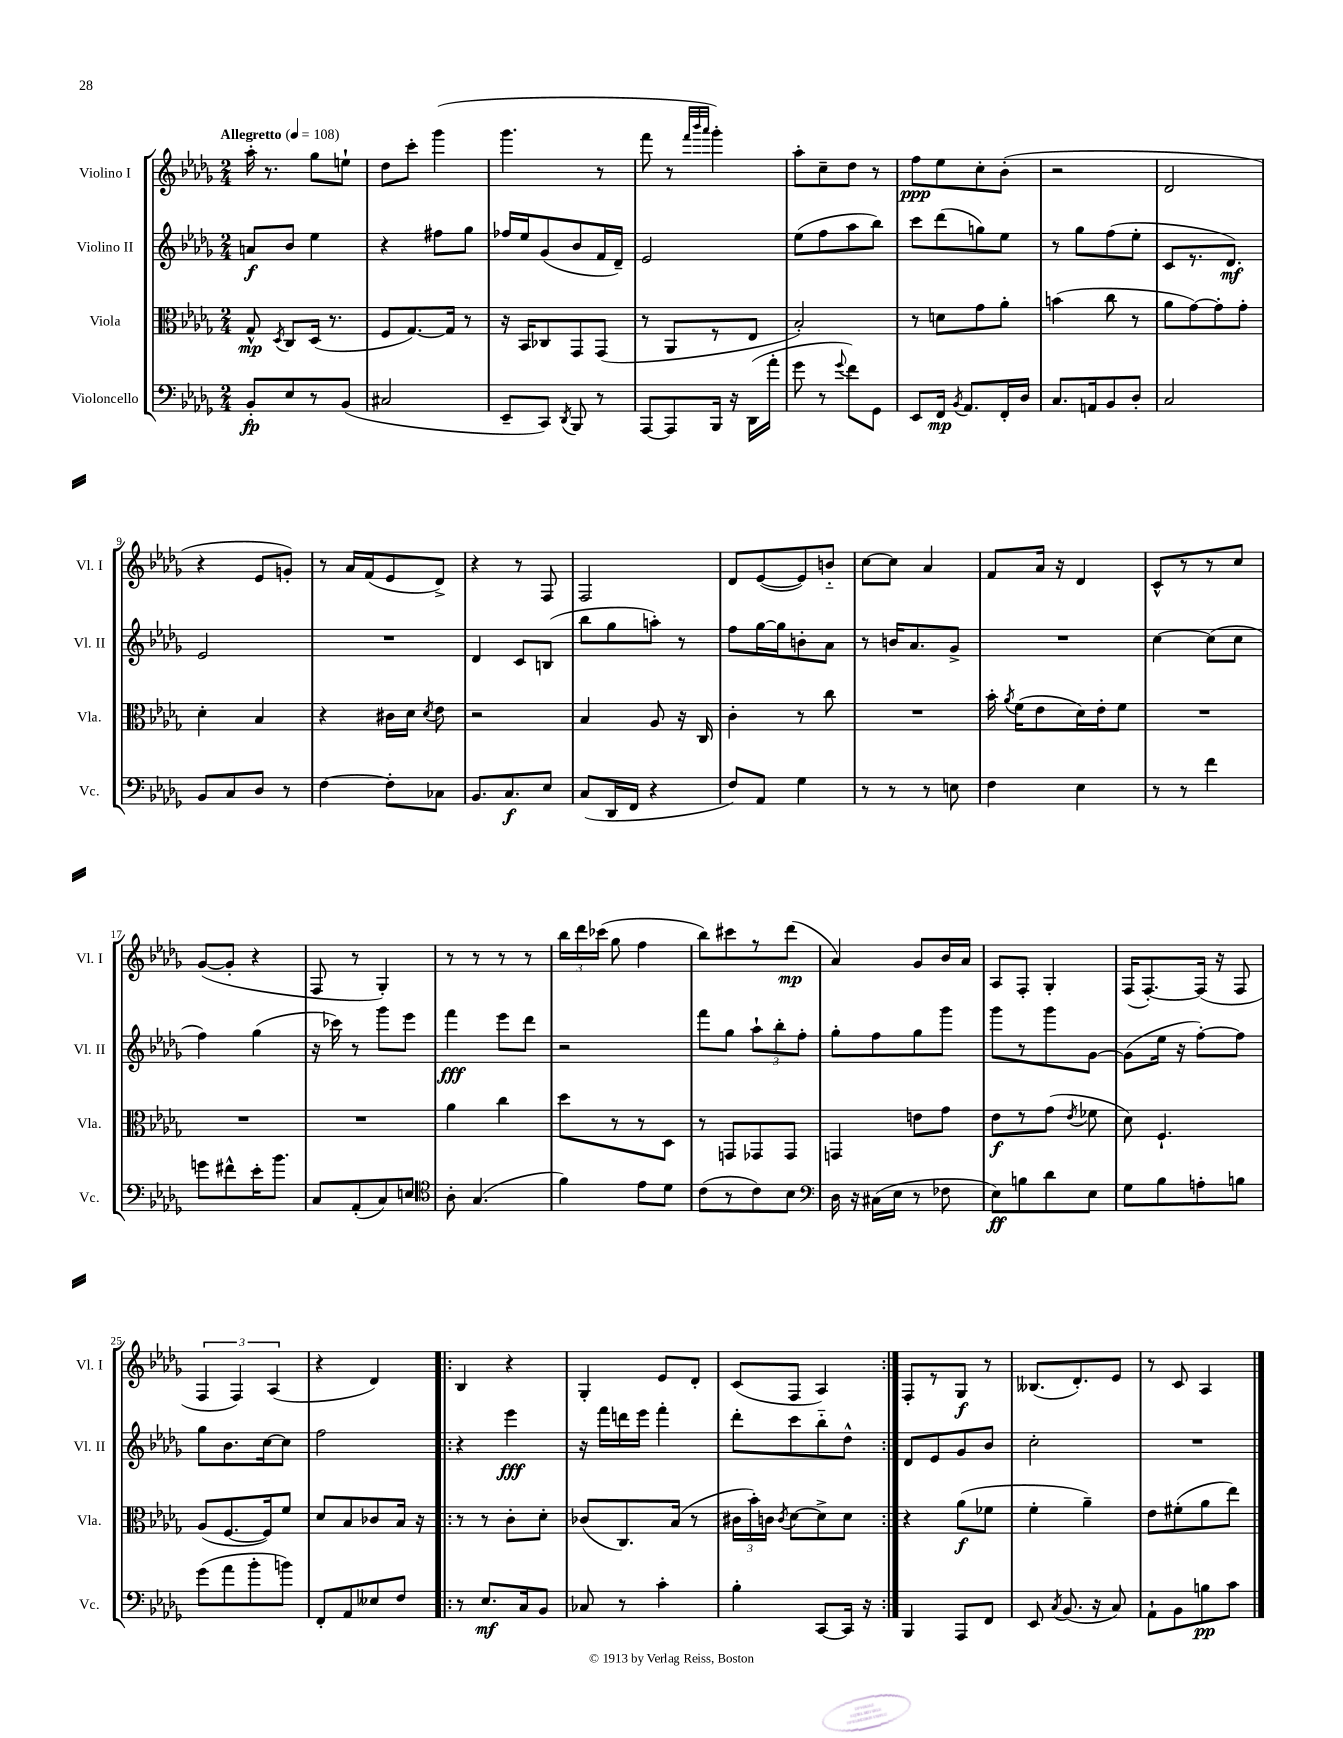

**kern	**kern	**kern	**kern
*staff4	*staff3	*staff2	*staff1
*clefF4	*clefC3	*clefG2	*clefG2
*k[b-e-a-d-g-]	*k[b-e-a-d-g-]	*k[b-e-a-d-g-]	*k[b-e-a-d-g-]
*M2/4	*M2/4	*M2/4	*M2/4
*MM108	*MM108	*MM108	*MM108
8BB-'/L	8G-^^/	8a/L	16aa-'\
.	.	.	8.r
.	8qD-/	.	.
8E-/	8C/L	8b-/J	.
8r	(16D-/Jk	4ee-\	8gg-\L
.	8.r	.	.
(8BB-/J	.	.	8ee`\J
=	=	=	=
2C#/	8F/L	4r	8dd-\L
.	[8.G-/)	.	8ccc'\J
.	.	8ff#\L	(4ggg-\
.	16G-/]Jk	.	.
.	8r	8gg-\J	.
=	=	=	=
8EE-~/L	16r	16ff-/LL	4.ggg-\
.	16BB-/LK	16ee-/J	.
8CC/J)	8C-/	(8g-/	.
8qDD-/	.	.	.
8BBB-/	8GG-/	8b-/	.
8r	(8GG-/J	16f/L	8r
.	.	16d-~/JJ)	.
=	=	=	=
[8AAA-/L	8r	2e-/	8fff\
8AAA-/]	8AA-/L	.	8r
.	.	.	32qqfff/LLL
.	.	.	32qqbbb-/
.	.	.	32qqaaa-/JJJ
16BBB-/Jk	8r	.	4ggg-'\)
16r	.	.	.
(16DD-\LL	8E-/J	.	.
16a-'\JJ	.	.	.
=	=	=	=
8g-\	2B-'/)	(8ee-\L	8aa-'\L
8r	.	8ff\	8cc~\
8qqg-/	.	.	.
8f\L)	.	8aa-\	8dd-\J
8GG-\J	.	8bb-\J)	8r
=	=	=	=
8EE-/L	8r	8ccc\L	8ff\L
16FF/Jk	8d\L	(8ddd-\	8ee-\
8qBB-/	.	.	.
8.AA-/L	.	.	.
.	8g-\	8gg\)	8cc'\
16FF'/L	8a-'\J	8ee-\J	(8b-'\J
16D-/JJ	.	.	.
=	=	=	=
8.C/L	(4b\	8r	2r
.	.	8gg-\L	.
16AA/k	.	.	.
8BB-/	8cc\	(8ff\	.
8D-'/J	8r	8ee-'\J	.
=	=	=	=
2C/	8a-\L	8c/L	2d-/
.	[8g-\)	8.r	.
.	8g-'\]	.	.
.	.	8.d-/J)	.
.	8g-'\J	.	.
=	=	=	=
8BB-/L	4d-'\	2e-/	4r
8C/	.	.	.
8D-/J	4B-/	.	8e-/L
8r	.	.	8g'/J)
=	=	=	=
[4F\	4r	2r	8r
.	.	.	16a-/LL
.	.	.	(16f/J
8F'\]L	16c#\LL	.	8e-/
.	16d-\JJ	.	.
.	8qd-/	.	.
8C-\J	8e-\	.	8d-^/J)
=	=	=	=
8.BB-/L	2r	4d-/	4r
8.C/	.	.	.
.	.	8c/L	8r
8E-/J	.	(8B/J	8F/
=	=	=	=
(8C/L	4B-/	8bb-\L	2F/
16DD-/L	.	8gg-\	.
16FF/JJ	.	.	.
4r	8A-/	8aa'\J)	.
.	16r	8r	.
.	16C/	.	.
=	=	=	=
8F/L)	4c'\	8ff\L	8d-/L
8AA-/J	.	[16gg-\L	([8e-/
.	.	16gg-\]J	.
4G-\	8r	8b'\	8e-/])
.	8cc\	8a-\J	8b'~/J
=	=	=	=
8r	2r	8r	[8cc\L
8r	.	16b/LK	8cc\]J
.	.	8.a-/	.
8r	.	.	4a-/
8E\	.	8g-^/J	.
=	=	=	=
4F\	16b-'\	2r	8f/L
.	8qa-/	.	.
.	(16f\LK	.	.
.	8e-\	.	16a-/Jk
.	.	.	16r
4E-\	16d-\L)	.	4d-/
.	16e-'\J	.	.
.	8f\J	.	.
=	=	=	=
8r	2r	[4cc\	8c^^/L
8r	.	.	8r
4f\	.	(8cc\]L	8r
.	.	8cc\J	8cc/J
=	=	=	=
8g\L	2r	4ff\)	([8g-/L
8f#^^\	.	.	8g-'/]J
16e-'\K	.	(4gg-\	4r
8.b-\J	.	.	.
=	=	=	=
8C/L	2r	16r	8F/
.	.	16ccc-\)	.
(8AA-'/	.	8r	8r
8C/)	.	8ggg-\L	4G-'/)
8E/J	.	8eee-\J	.
=	=	=	=
*clefC4	*	*	*
8A-'\	4a-\	4fff\	8r
(4.G-/	.	.	8r
.	4cc\	8eee-\L	8r
.	.	8ddd-\J	8r
=	=	=	=
4f\)	8dd-\L	2r	24bb-\LL
.	.	.	24ddd-\
.	.	.	(24ccc-\JJ
.	8r	.	8gg-\
8e-\L	8r	.	4ff\
8d-\J	8D-\J	.	.
=	=	=	=
(8c\L	8r	8fff\L	8bb-\L)
8r	8GG/L	8gg-\J	8ccc#\
8c\)	8GG-/	12aa-`\L	8r
.	.	12bb-'\	.
8B-\J	8GG-/J	.	(8ddd-\J
.	.	12ff'\J	.
=	=	=	=
*clefF4	*	*	*
16D-\	4GG/	8gg-'\L	4a-/)
16r	.	.	.
(16C#\LL	.	8ff\	.
16E-\JJ	.	.	.
8r	8e\L	8gg-\	8g-/L
8F-\	8g-\J	8ggg-\J	16b-/L
.	.	.	16a-/JJ
=	=	=	=
8E-\L)	8e-\L	8ggg-\L	8A-/L
8B\	8r	8r	8F'/J
8d-\	(8g-\J	8ggg-\	4G-'/
.	8qe-/	.	.
8E-\J	8f-\	[8g-\J	.
=	=	=	=
8G-\L	8d-\)	(8g-\]L	(16F/LK
.	.	.	[8.F'/)
8B-\	4.F`/	16ee-\Jk	.
.	.	16r	.
8A'\	.	[8ff'\L)	(16F/]Jk
.	.	.	16r
8B\J	.	8ff\]J	8F/
=	=	=	=
(8g-\L	(8A-/L	8gg-\L	6F/
8a-\	[8.F/	8.b-\	.
.	.	.	6F/)
8b-'\	.	.	.
.	16F/]k)	[16cc\k	.
.	.	.	(6A-/
8b\J)	8f/J	8cc\]J	.
=	=	=	=
8FF'/L	8d-/L	2ff\	4r
8AA-/	8B-/	.	.
8E--/	8c-/	.	4d-/)
8F/J	16B-/Jk	.	.
.	16r	.	.
=!|:	=!|:	=!|:	=!|:
8r	8r	4r	4B-/
8.E-/L	8r	.	.
.	8c'\L	4eee-\	4r
16C/k	.	.	.
8BB-/J	8d-'\J	.	.
=	=	=	=
8C-/	(8c-/L	16r	4G-'/
.	.	16fff\LL	.
8r	8.C/)	16ddd\	.
.	.	16eee-\JJ	.
4c'\	.	4fff'\	8e-/L
.	(16B-/Jk	.	.
.	8r	.	8d-'/J
=	=	=	=
4B-'\	24c#\LL	8ddd-'\L	(8c/L
.	24b-'\)	.	.
.	24c\JJ	.	.
.	8qc/	.	.
.	[8d-\L	8ccc\	8F/J
[8CC/L	8d-^\]	8bb-'~\	4A-/)
16CC/]Jk	8d-\J	8dd-^^\J	.
16r	.	.	.
=:|!	=:|!	=:|!	=:|!
4BBB-/	4r	8d-/L	8F'/L
.	.	8e-/	8r
8AAA-/L	(8a-\L	8g-/	8G-/J
8FF/J	8f-\J	8b-/J	8r
=	=	=	=
8EE-/	4f'\	2cc'\	(8.B--/L
8qC/	.	.	.
(8.BB-/	.	.	.
.	.	.	8.d-'/)
.	4a-~\)	.	.
16r	.	.	.
8C/)	.	.	8e-/J
=	=	=	=
8AA-`\L	8e-\L	2r	8r
8BB-\	(8f#'\	.	8c/
8B\	8a-\	.	4A-/
8c\J	8ee-\J)	.	.
==	==	==	==
*-	*-	*-	*-
